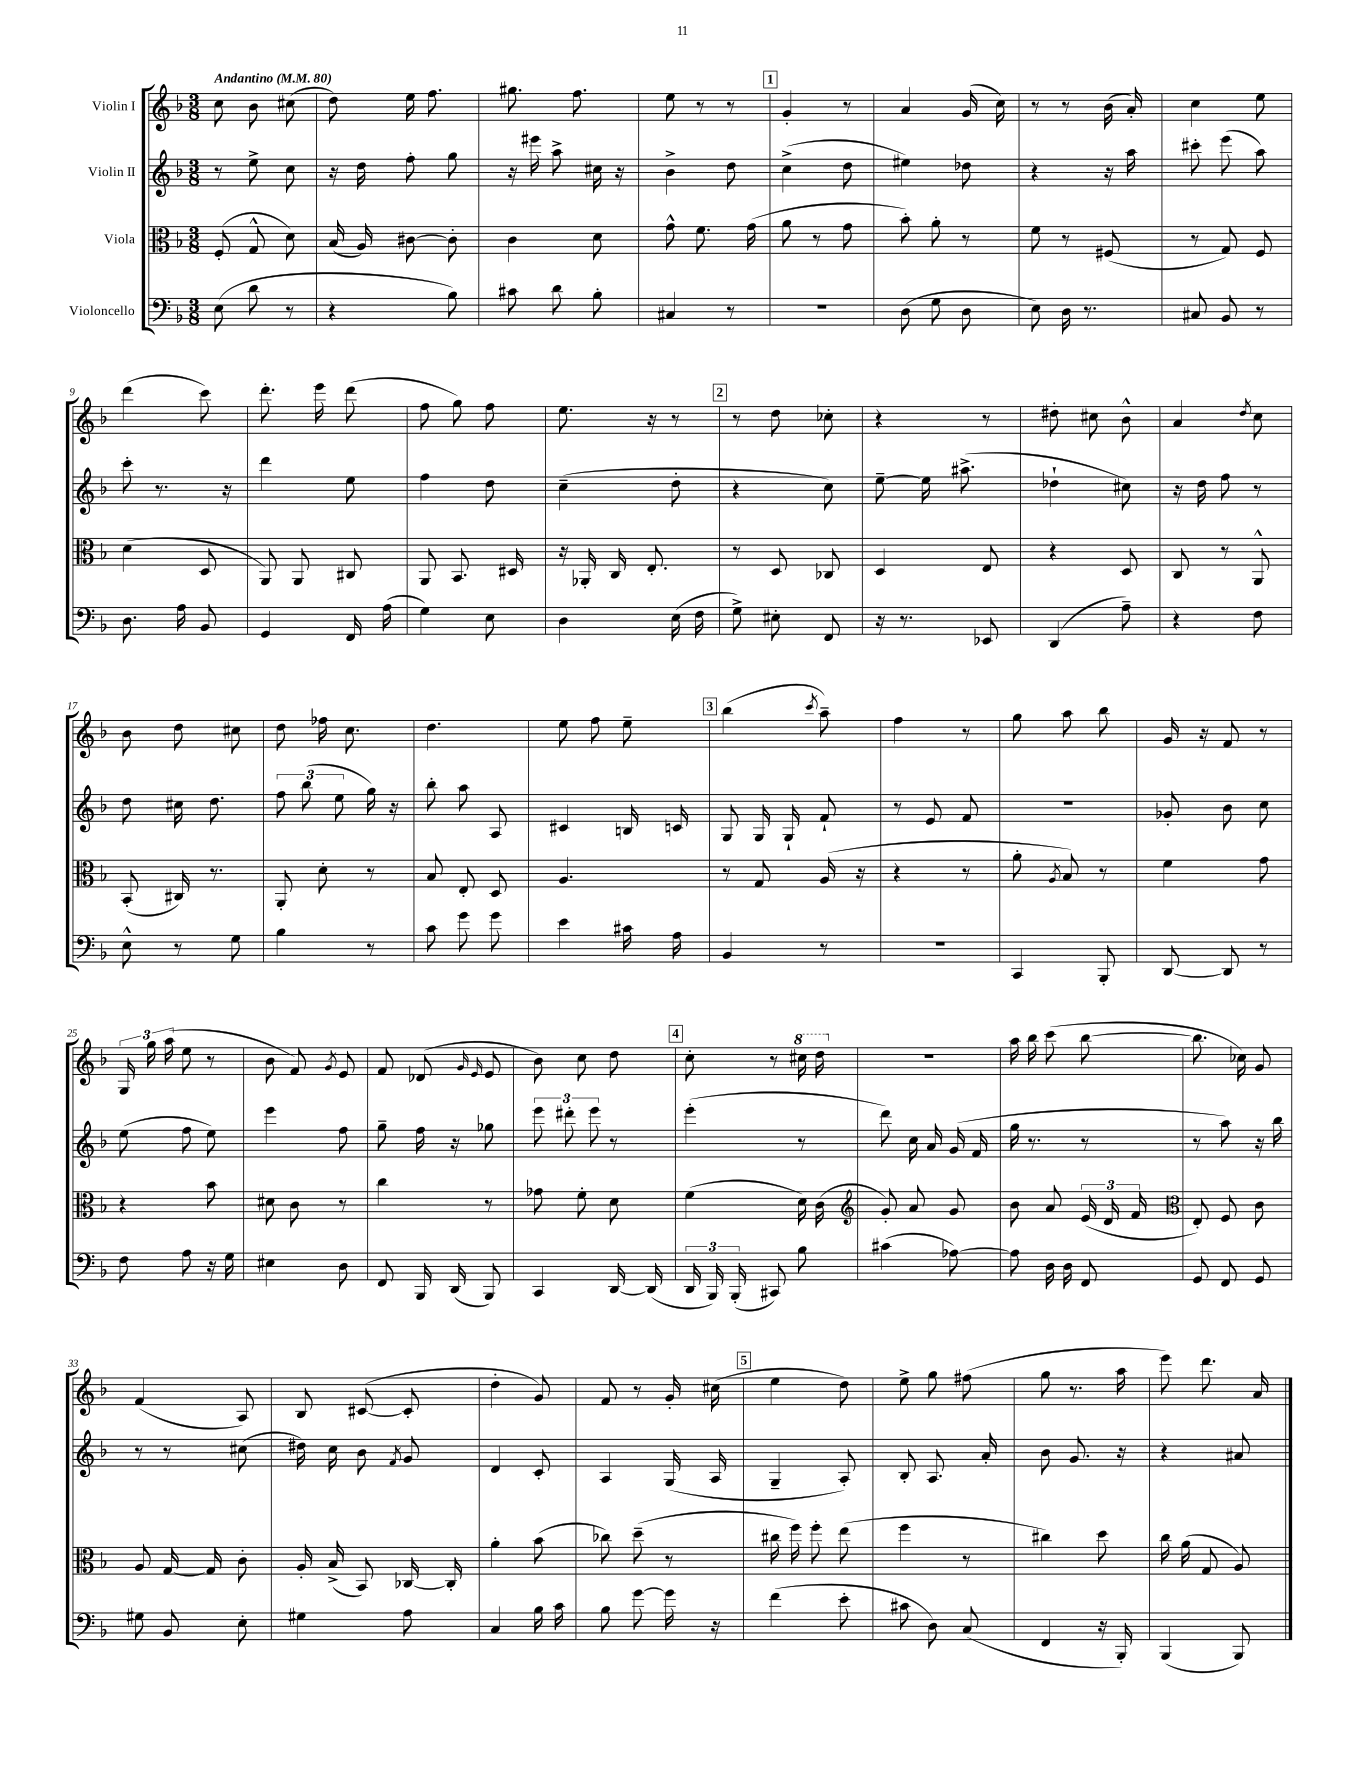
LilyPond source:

<<
\new StaffGroup <<
\new Staff = "s0" \with { instrumentName = "Violin I" } {
    \clef treble \key f \major \numericTimeSignature \time 3/8 \tempo "Andantino" 4 = 80
    \autoBeamOff c''8 bes'8 cis''8( |
    d''8) e''16 f''8. |
    gis''8. f''8. |
    e''8 r8 r8 |
    \mark \markup { \box "1" } g'4-. r8 |
    a'4 g'16( c''16) |
    r8 r8 bes'16( a'16-.) |
    c''4 e''8 |
    d'''4( c'''8) |
    d'''8.-. e'''16 d'''8( |
    f''8 g''8) f''8 |
    e''8. r16 r8 |
    \mark \markup { \box "2" } r8 d''8 ces''8-. |
    r4 r8 |
    dis''8-. cis''8 bes'8-^ |
    a'4 \acciaccatura { d''8 } c''8 |
    bes'8 d''8 cis''8 |
    d''8 fes''16 c''8. |
    d''4. |
    e''8 f''8 e''8-- |
    \mark \markup { \box "3" } bes''4( \acciaccatura { c'''8 } a''8--) |
    f''4 r8 |
    g''8 a''8 bes''8 |
    g'16 r16 f'8 r8 |
    \tuplet 3/2 { g16 g''16 a''16( } e''8 r8 |
    bes'8 f'8) \acciaccatura { g'8 } e'8 |
    f'8 des'8( \grace { g'16 e'16 } e'8 |
    bes'8) c''8 d''8 |
    \mark \markup { \box "4" } c''8-. r8 \ottava #1 cis'''16 d'''16 \ottava #0 |
    R4. |
    a''16 bes''16 c'''8( bes''8~ |
    bes''8. ces''16) g'8 |
    f'4( a8) |
    bes8 cis'8~( cis'8-. |
    d''4-. g'8) |
    f'8 r8 g'16-. cis''16( |
    \mark \markup { \box "5" } e''4 d''8) |
    e''8-> g''8 fis''8( |
    g''8 r8. a''16 |
    e'''8) d'''8. a'16 \bar "|." |
}
\new Staff = "s1" \with { instrumentName = "Violin II" } {
    \clef treble \key f \major \numericTimeSignature \time 3/8
    \autoBeamOff r8 e''8-> c''8 |
    r16 d''16 f''8-. g''8 |
    r16 eis'''16 a''8-> cis''16 r16 |
    bes'4-> d''8 |
    \mark \markup { \box "1" } c''4->( d''8 |
    eis''4) des''8 |
    r4 r16 a''16 |
    cis'''8-. e'''8( a''8) |
    c'''8-. r8. r16 |
    d'''4 e''8 |
    f''4 d''8 |
    c''4--( d''8-. |
    \mark \markup { \box "2" } r4 c''8) |
    e''8~-- e''16 ais''8.->( |
    des''4-! cis''8) |
    r16 d''16 f''8 r8 |
    d''8 cis''16 d''8. |
    \tuplet 3/2 { f''8 bes''8( e''8 } g''16) r16 |
    bes''8-. a''8 a8 |
    cis'4 b16 c'16 |
    \mark \markup { \box "3" } g8 g16 g16-! f'8-! |
    r8 e'8 f'8 |
    R4. |
    ges'8-. bes'8 c''8 |
    e''8( f''8 e''8) |
    e'''4 f''8 |
    g''8-- f''16 r16 ges''8 |
    \tuplet 3/2 { e'''8 dis'''8-. e'''8 } r8 |
    \mark \markup { \box "4" } e'''4-.( r8 |
    d'''8) c''16 a'16 g'16( f'16 |
    g''16 r8. r8 |
    r8 a''8) r16 bes''16 |
    r8 r8 cis''8( |
    dis''16) c''16 bes'8 \acciaccatura { f'8 } g'8 |
    d'4 c'8-. |
    a4 g16( a16 |
    \mark \markup { \box "5" } g4-- a8-.) |
    bes8-. a8. a'16-. |
    bes'8 g'8. r16 |
    r4 ais'8 \bar "|." |
}
\new Staff = "s2" \with { instrumentName = "Viola" } {
    \clef alto \key f \major \numericTimeSignature \time 3/8
    \autoBeamOff f8-.( g8-^ d'8) |
    bes16( a16) cis'8~ cis'8-. |
    c'4 d'8 |
    g'8-^ f'8. g'16( |
    \mark \markup { \box "1" } a'8 r8 g'8 |
    bes'8-.) a'8-. r8 |
    f'8 r8 fis8( |
    r8 g8) f8 |
    d'4( d8 |
    a,8) a,8 cis8 |
    a,8 bes,8. dis16 |
    r16 aes,16-. c16 e8.-. |
    \mark \markup { \box "2" } r8 d8 ces8 |
    d4 e8 |
    r4 d8 |
    c8 r8 a,8-^ |
    bes,8-.( cis16) r8. |
    a,8-. d'8-. r8 |
    bes8 e8-. d8 |
    a4. |
    \mark \markup { \box "3" } r8 g8 a16( r16 |
    r4 r8 |
    a'8-. \acciaccatura { a8 } bes8) r8 |
    f'4 g'8 |
    r4 bes'8 |
    dis'8 c'8 r8 |
    c''4 r8 |
    ges'8 f'8-. d'8 |
    \mark \markup { \box "4" } f'4( d'16) c'16( |
    \clef treble g'8-.) a'8 g'8 |
    bes'8 a'8 \tuplet 3/2 { e'16( d'16 f'16 } |
    \clef alto e8-.) f8 c'8 |
    a8 g16~ g16 c'8-. |
    a16-. bes16->( bes,8) ces16~ ces16-. |
    a'4-. bes'8( |
    ces''8) d''8--( r8 |
    \mark \markup { \box "5" } cis''16 f''16) f''8-. e''8( |
    f''4 r8 |
    cis''4) d''8 |
    c''16 a'16( g8 a8) \bar "|." |
}
\new Staff = "s3" \with { instrumentName = "Violoncello" } {
    \clef bass \key f \major \numericTimeSignature \time 3/8
    \autoBeamOff e8( d'8 r8 |
    r4 bes8) |
    cis'8 d'8 bes8-. |
    cis4 r8 |
    \mark \markup { \box "1" } R4. |
    d8( g8 d8 |
    e8) d16 r8. |
    cis8 bes,8 r8 |
    d8. a16 bes,8 |
    g,4 f,16 a16( |
    g4) e8 |
    d4 e16( f16 |
    \mark \markup { \box "2" } g8->) eis8-. f,8 |
    r16 r8. ees,8 |
    d,4( a8--) |
    r4 f8 |
    e8-^ r8 g8 |
    bes4 r8 |
    c'8 g'8 g'8 |
    e'4 cis'16 a16 |
    \mark \markup { \box "3" } bes,4 r8 |
    R4. |
    c,4 bes,,8-. |
    d,8~ d,8 r8 |
    f8 a8 r16 g16 |
    eis4 d8 |
    f,8 bes,,16 d,16( bes,,8) |
    c,4 d,16~ d,16( |
    \mark \markup { \box "4" } \tuplet 3/2 { d,16 bes,,16) bes,,16-.( } cis,8) bes8 |
    cis'4( aes8~) |
    aes8 d16 d16 f,8 |
    g,8 f,8 g,8 |
    gis8 bes,8 e8-. |
    gis4 a8 |
    c4 bes16 c'16 |
    bes8 g'8~ g'16 r16 |
    \mark \markup { \box "5" } f'4( e'8-. |
    cis'8 d8) c8( |
    f,4 r16 bes,,16-.) |
    bes,,4( bes,,8) \bar "|." |
}
>>
>>
